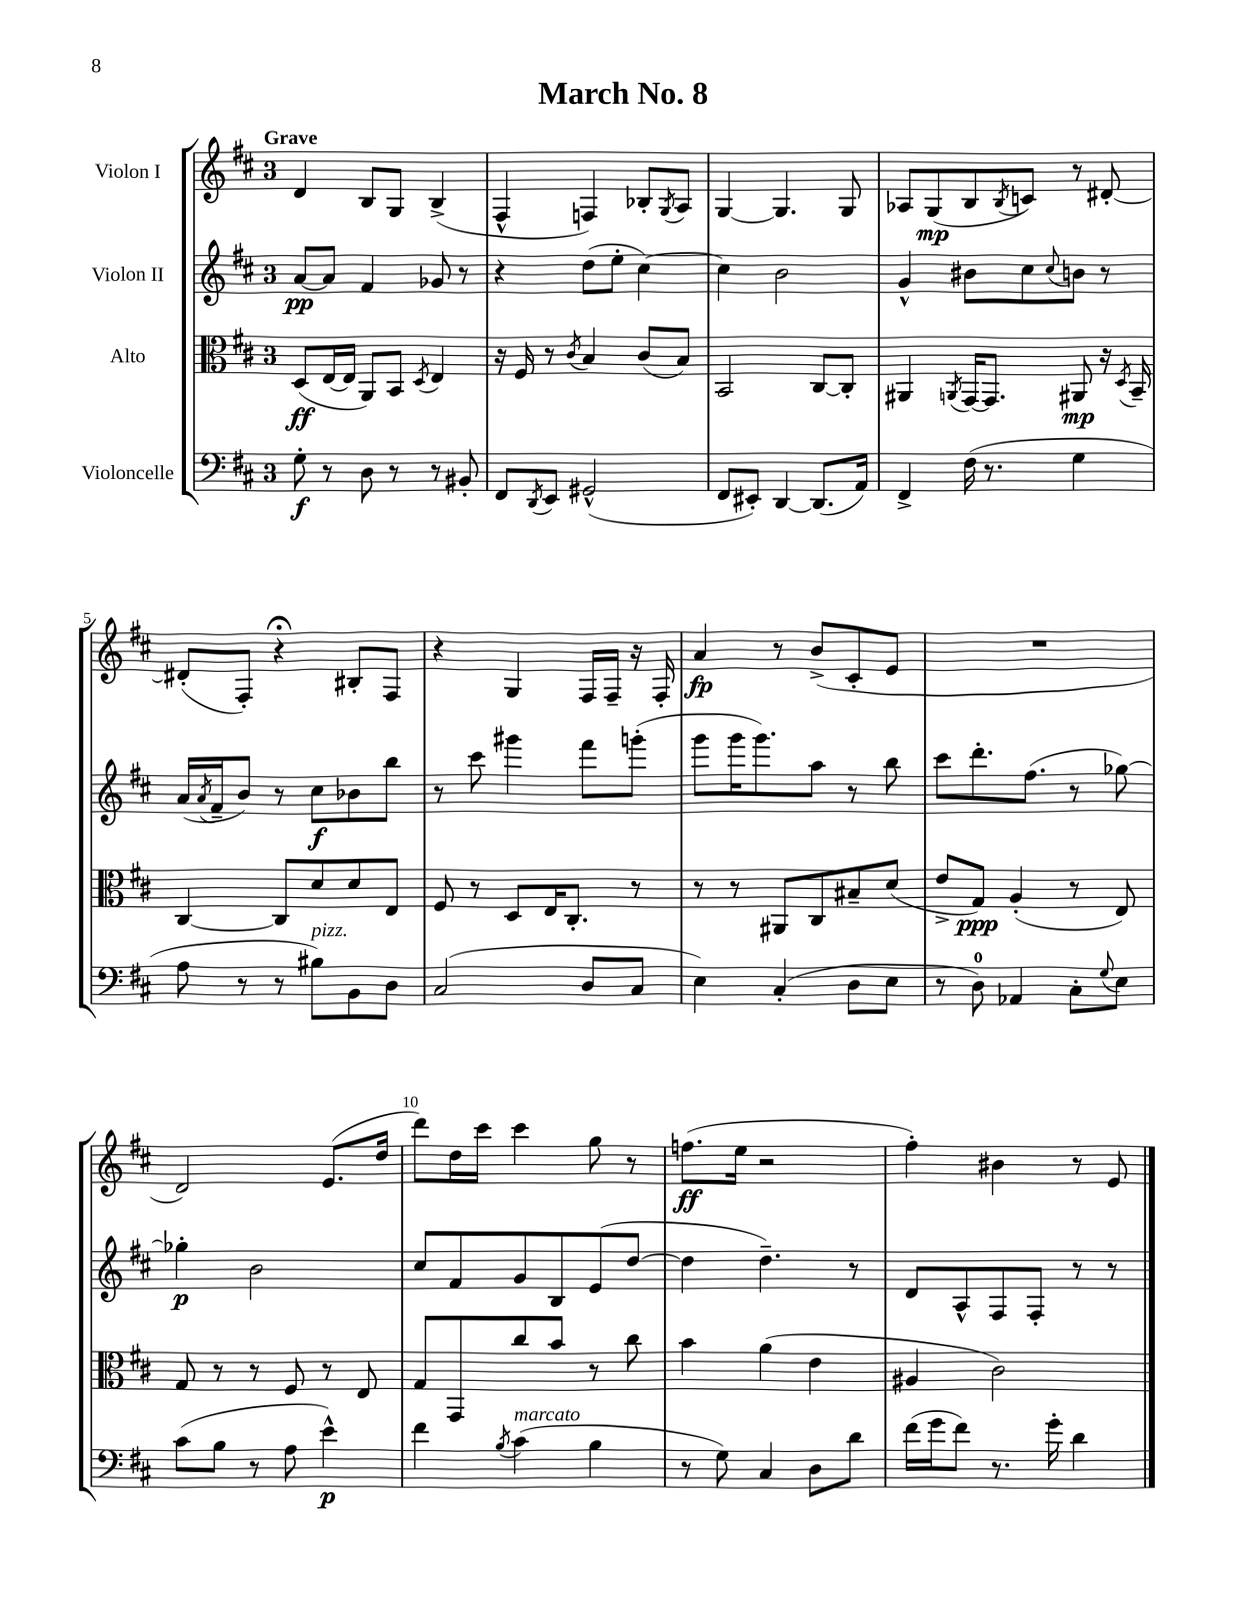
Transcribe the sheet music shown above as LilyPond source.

\header { title = "March No. 8" }
<<
\new StaffGroup <<
\new Staff = "s0" \with { instrumentName = "Violon I" } {
    \clef treble \key d \major \once \override Staff.TimeSignature.style = #'single-digit \time 3/4 \tempo "Grave"
    d'4 b8 g8 b4->( |
    fis4-^ f4) bes8-. \acciaccatura { g8 } a8 |
    g4~ g4. g8 |
    aes8 g8\mp( b8 \acciaccatura { b8 } c'8) r8 dis'8~-. |
    dis'8-.( fis8-.) r4\fermata bis8-. fis8 |
    r4 g4 fis16 fis16-- r16 fis16-. |
    a'4\fp r8 b'8->( cis'8-. e'8 |
    R2. |
    d'2) e'8.( d''16 |
    d'''8) d''16 cis'''16 cis'''4 g''8 r8 |
    f''8.\ff( e''16 r2 |
    fis''4-.) bis'4 r8 e'8 \bar "|." |
}
\new Staff = "s1" \with { instrumentName = "Violon II" } {
    \clef treble \key d \major \once \override Staff.TimeSignature.style = #'single-digit \time 3/4
    a'8~\pp a'8 fis'4 ges'8 r8 |
    r4 d''8( e''8-. cis''4~) |
    cis''4 b'2 |
    g'4-^ bis'8 cis''8 \appoggiatura { cis''8 } b'8 r8 |
    a'16( \acciaccatura { a'8 } fis'16-- b'8) r8 cis''8\f bes'8 b''8 |
    r8 cis'''8 gis'''4 fis'''8 g'''8-.( |
    g'''8 g'''16 g'''8.) a''8 r8 b''8 |
    cis'''8 d'''8.-. fis''8.( r8 ges''8~) |
    ges''4-.\p b'2 |
    cis''8 fis'8 g'8 b8 e'8( d''8~ |
    d''4 d''4.--) r8 |
    d'8 a8-^ fis8 fis8-. r8 r8 \bar "|." |
}
\new Staff = "s2" \with { instrumentName = "Alto" } {
    \clef alto \key d \major \once \override Staff.TimeSignature.style = #'single-digit \time 3/4
    d8\ff( e16~ e16 a,8) b,8 \acciaccatura { d8 } e4 |
    r16 fis16 r8 \acciaccatura { cis'8 } b4 cis'8( b8) |
    b,2 cis8~ cis8-. |
    ais,4 \acciaccatura { a,8 } g,16~ g,8. ais,8\mp r16 \acciaccatura { d8 } b,16-- |
    cis4~ cis8 d'8 d'8 e8 |
    fis8 r8 d8 e16 cis8.-. r8 |
    r8 r8 ais,8 cis8 bis8-- d'8( |
    e'8-> g8\ppp) a4-.( r8 e8) |
    g8 r8 r8 fis8 r8 e8 |
    g8 g,8 cis''8 b'8 r8 cis''8 |
    b'4 a'4( e'4 |
    ais4 cis'2) \bar "|." |
}
\new Staff = "s3" \with { instrumentName = "Violoncelle" } {
    \clef bass \key d \major \once \override Staff.TimeSignature.style = #'single-digit \time 3/4
    g8-.\f r8 d8 r8 r8 bis,8-. |
    fis,8 \acciaccatura { d,8 } e,8 gis,2-^( |
    fis,8 eis,8-.) d,4~ d,8.( a,16) |
    fis,4-> fis16( r8. g4 |
    a8 r8 r8 bis8^\markup { \italic "pizz." }) b,8 d8 |
    cis2( d8 cis8 |
    e4) cis4-.( d8 e8 |
    r8 d8-0) aes,4 cis8-. \appoggiatura { g8 } e8 |
    cis'8( b8 r8 a8 e'4-^\p) |
    fis'4 \acciaccatura { b8 } cis'4^\markup { \italic "marcato" }( b4 |
    r8 g8) cis4 d8 d'8 |
    fis'16( g'16 fis'8) r8. g'16-. d'4 \bar "|." |
}
>>
>>
\layout { \context { \Score \override BarNumber.break-visibility = ##(#f #t #t) barNumberVisibility = #(every-nth-bar-number-visible 5) } }
